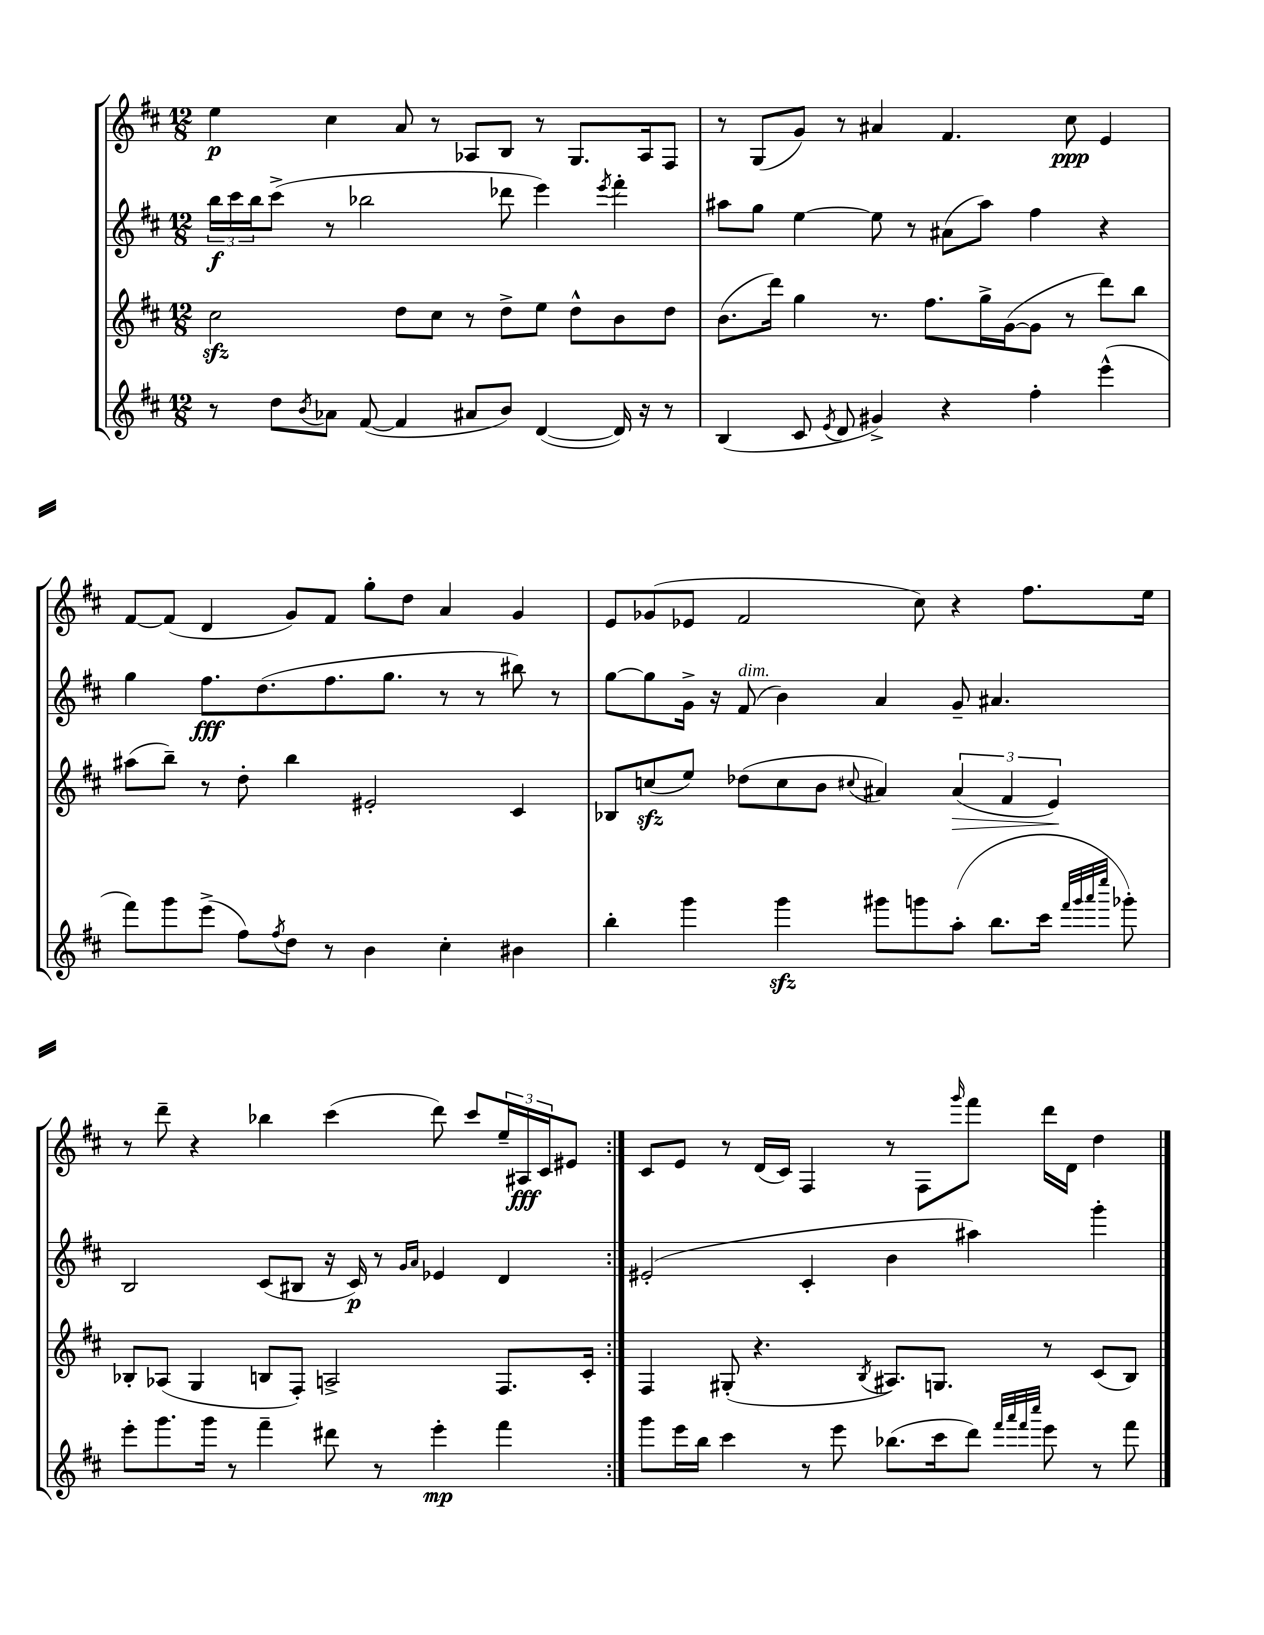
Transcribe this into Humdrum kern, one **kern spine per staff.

**kern	**dynam	**kern	**dynam	**kern	**dynam	**kern	**dynam
*part4	*part4	*part3	*part3	*part2	*part2	*part1	*part1
*staff4	*staff4	*staff3	*staff3	*staff2	*staff2	*staff1	*staff1
*clefG2	*	*clefG2	*	*clefG2	*	*clefG2	*
*k[f#c#]	*	*k[f#c#]	*	*k[f#c#]	*	*k[f#c#]	*
*M12/8	*	*M12/8	*	*M12/8	*	*M12/8	*
=1	=1	=1	=1	=1	=1	=1	=1
8r	.	2cc#zz\	.	24bb\LL	f	4ee\	p
.	.	.	.	24ccc#\	.	.	.
.	.	.	.	24bb\J	.	.	.
8dd\L	.	.	.	(8ccc#^\J	.	.	.
8qb/	.	.	.	.	.	.	.
8a-X\J	.	.	.	8r	.	4cc#\	.
([8f#/	.	.	.	2bb-X\	.	.	.
4f#/]	.	8dd\L	.	.	.	8a/	.
.	.	8cc#\J	.	.	.	8r	.
8a#X/L	.	8r	.	.	.	8A-X/L	.
8b/J)	.	8dd^\L	.	8ddd-X\	.	8B/J	.
([4d/	.	8ee\J	.	4eee\)	.	8r	.
.	.	8dd^^\L	.	.	.	8.G/L	.
.	.	.	.	8qeee/	.	.	.
16d/])	.	8b\	.	4fff#'\	.	.	.
16r	.	.	.	.	.	16A-/k	.
8r	.	8dd\J	.	.	.	8F#/J	.
=2	=2	=2	=2	=2	=2	=2	=2
(4B/	.	(8.b\L	.	8aa#X\L	.	8r	.
.	.	.	.	8gg\J	.	(8G/L	.
.	.	16ddd\Jk)	.	.	.	.	.
8c#/	.	4gg\	.	[4ee\	.	8g/J)	.
8qe/	.	.	.	.	.	.	.
8d/	.	.	.	.	.	8r	.
4g#X^/)	.	8.r	.	8ee\]	.	4a#X/	.
.	.	.	.	8r	.	.	.
.	.	8.ff#\L	.	.	.	.	.
4r	.	.	.	(8a#X\L	.	4.f#/	.
.	.	16gg^\L	.	8aa#\J)	.	.	.
.	.	([16g\J	.	.	.	.	.
4ff#'\	.	8g\J]	.	4ff#\	.	.	.
.	.	8r	.	.	.	8cc#\	ppp
(4eee^^\	.	8ddd\L)	.	4r	.	4e/	.
.	.	8bb\J	.	.	.	.	.
!!LO:LB:g=z
=3	=3	=3	=3	=3	=3	=3	=3
8fff#\L)	.	(8aa#X\L	.	4gg\	.	[8f#/L	.
8ggg\	.	8bb~\J)	.	.	.	(8f#/J]	.
(8eee^\J	.	8r	.	8.ff#\L	fff	4d/	.
8ff#\L)	.	8dd'\	.	.	.	.	.
.	.	.	.	(8.dd\	.	.	.
8qff#/	.	.	.	.	.	.	.
8dd\J	.	4bb\	.	.	.	8g/L)	.
8r	.	.	.	8.ff#\	.	8f#/J	.
4b\	.	2e#X'/	.	.	.	8gg'\L	.
.	.	.	.	8.gg\J	.	.	.
.	.	.	.	.	.	8dd\J	.
4cc#'\	.	.	.	8r	.	4a/	.
.	.	.	.	8r	.	.	.
4b#X\	.	4c#/	.	8bb#X\)	.	4g/	.
.	.	.	.	8r	.	.	.
=4	=4	=4	=4	=4	=4	=4	=4
4bb'\	.	8B-X/L	.	[8gg\L	.	8e/L	.
.	.	(8ccnzz/	.	8gg\]	.	(8g-X/	.
4ggg\	.	8ee/J)	.	16g^\Jk	.	8e-X/J	.
.	.	.	.	16r	.	.	.
!	!	!	!	!LO:TX:a:i:t=dim.	!	!	!
.	.	(8dd-X\L	.	(8f#/	.	2f#/	.
4gggzz\	.	8cc\	.	4b\)	.	.	.
.	.	8b\J	.	.	.	.	.
.	.	8qqcc#X/	.	.	.	.	.
8ggg#X\L	.	4a#X/)	.	4a/	.	.	.
8gggn\	.	.	.	.	.	8cc#\)	.
!	!	!	!LO:HP:b	!	!	!	!
(8aa'\J	.	(6a#/	>	8g~/	.	4r	.
8.bb\L	.	.	.	4.a#X/	.	.	.
.	.	6f#/	.	.	.	.	.
.	.	.	.	.	.	8.ff#\L	.
16ccc#\Jk	.	.	.	.	.	.	.
.	.	6e/)	.	.	.	.	.
32qqfff#/LLL	.	.	.	.	.	.	.
32qqggg/	.	.	.	.	.	.	.
32qqaaa/	.	.	.	.	.	.	.
32qqeeee/JJJ	.	.	.	.	.	.	.
8ggg-X'\)	.	.	.	.	.	.	.
.	.	.	.	.	.	16ee\Jk	.
.	.	.	]	.	.	.	.
!!LO:LB:g=z
=5	=5	=5	=5	=5	=5	=5	=5
8eee'\L	.	8B-X'/L	.	2B/	.	8r	.
8.ggg\	.	(8A-X/J	.	.	.	8ddd~\	.
.	.	4G/	.	.	.	4r	.
16ggg\Jk	.	.	.	.	.	.	.
8r	.	.	.	.	.	.	.
4fff#~\	.	8Bn/L	.	(8c#/L	.	4bb-X\	.
.	.	8F#'/J)	.	8B#X/J	.	.	.
8ddd#X\	.	2An^/	.	16r	.	(4ccc#\	.
.	.	.	.	16c#/)	p	.	.
8r	.	.	.	8r	.	.	.
.	.	.	.	16qqg/LL	.	.	.
.	.	.	.	16qqa/JJ	.	.	.
4eee'\	mp	.	.	4e-X/	.	8ddd\)	.
.	.	.	.	.	.	8ccc#/L	.
4fff#\	.	8.F#/L	.	4d/	.	24ee~/L	.
.	.	.	.	.	.	24A#X/	fff
.	.	.	.	.	.	24c#/J	.
.	.	.	.	.	.	8e#X/J	.
.	.	16c#'/Jk	.	.	.	.	.
=6:|!	=6:|!	=6:|!	=6:|!	=6:|!	=6:|!	=6:|!	=6:|!
8ggg\L	.	4F#/	.	(2e#X'/	.	8c#/L	.
16eee\L	.	.	.	.	.	8e/J	.
16bb\JJ	.	.	.	.	.	.	.
4ccc#\	.	(8G#X'/	.	.	.	8r	.
.	.	4.r	.	.	.	(16d/LL	.
.	.	.	.	.	.	16c#/JJ)	.
8r	.	.	.	4c#'/	.	4F#/	.
8eee\	.	.	.	.	.	.	.
.	.	8qB/	.	.	.	.	.
(8.bb-X\L	.	8.A#X/L)	.	4b\	.	8r	.
.	.	.	.	.	.	8F#\L	.
16ccc#\k	.	8.Gn/J	.	.	.	.	.
.	.	.	.	.	.	16qqggg/	.
8ddd\J)	.	.	.	4aa#X\)	.	8fff#\J	.
32qqfff#/LLL	.	.	.	.	.	.	.
32qqaaa/	.	.	.	.	.	.	.
32qqfff#/	.	.	.	.	.	.	.
32qqcccc#/JJJ	.	.	.	.	.	.	.
8eee\	.	8r	.	.	.	16ddd\LL	.
.	.	.	.	.	.	16d\JJ	.
8r	.	(8c#/L	.	4ggg'\	.	4dd\	.
8fff#\	.	8B/J)	.	.	.	.	.
==	==	==	==	==	==	==	==
*-	*-	*-	*-	*-	*-	*-	*-
